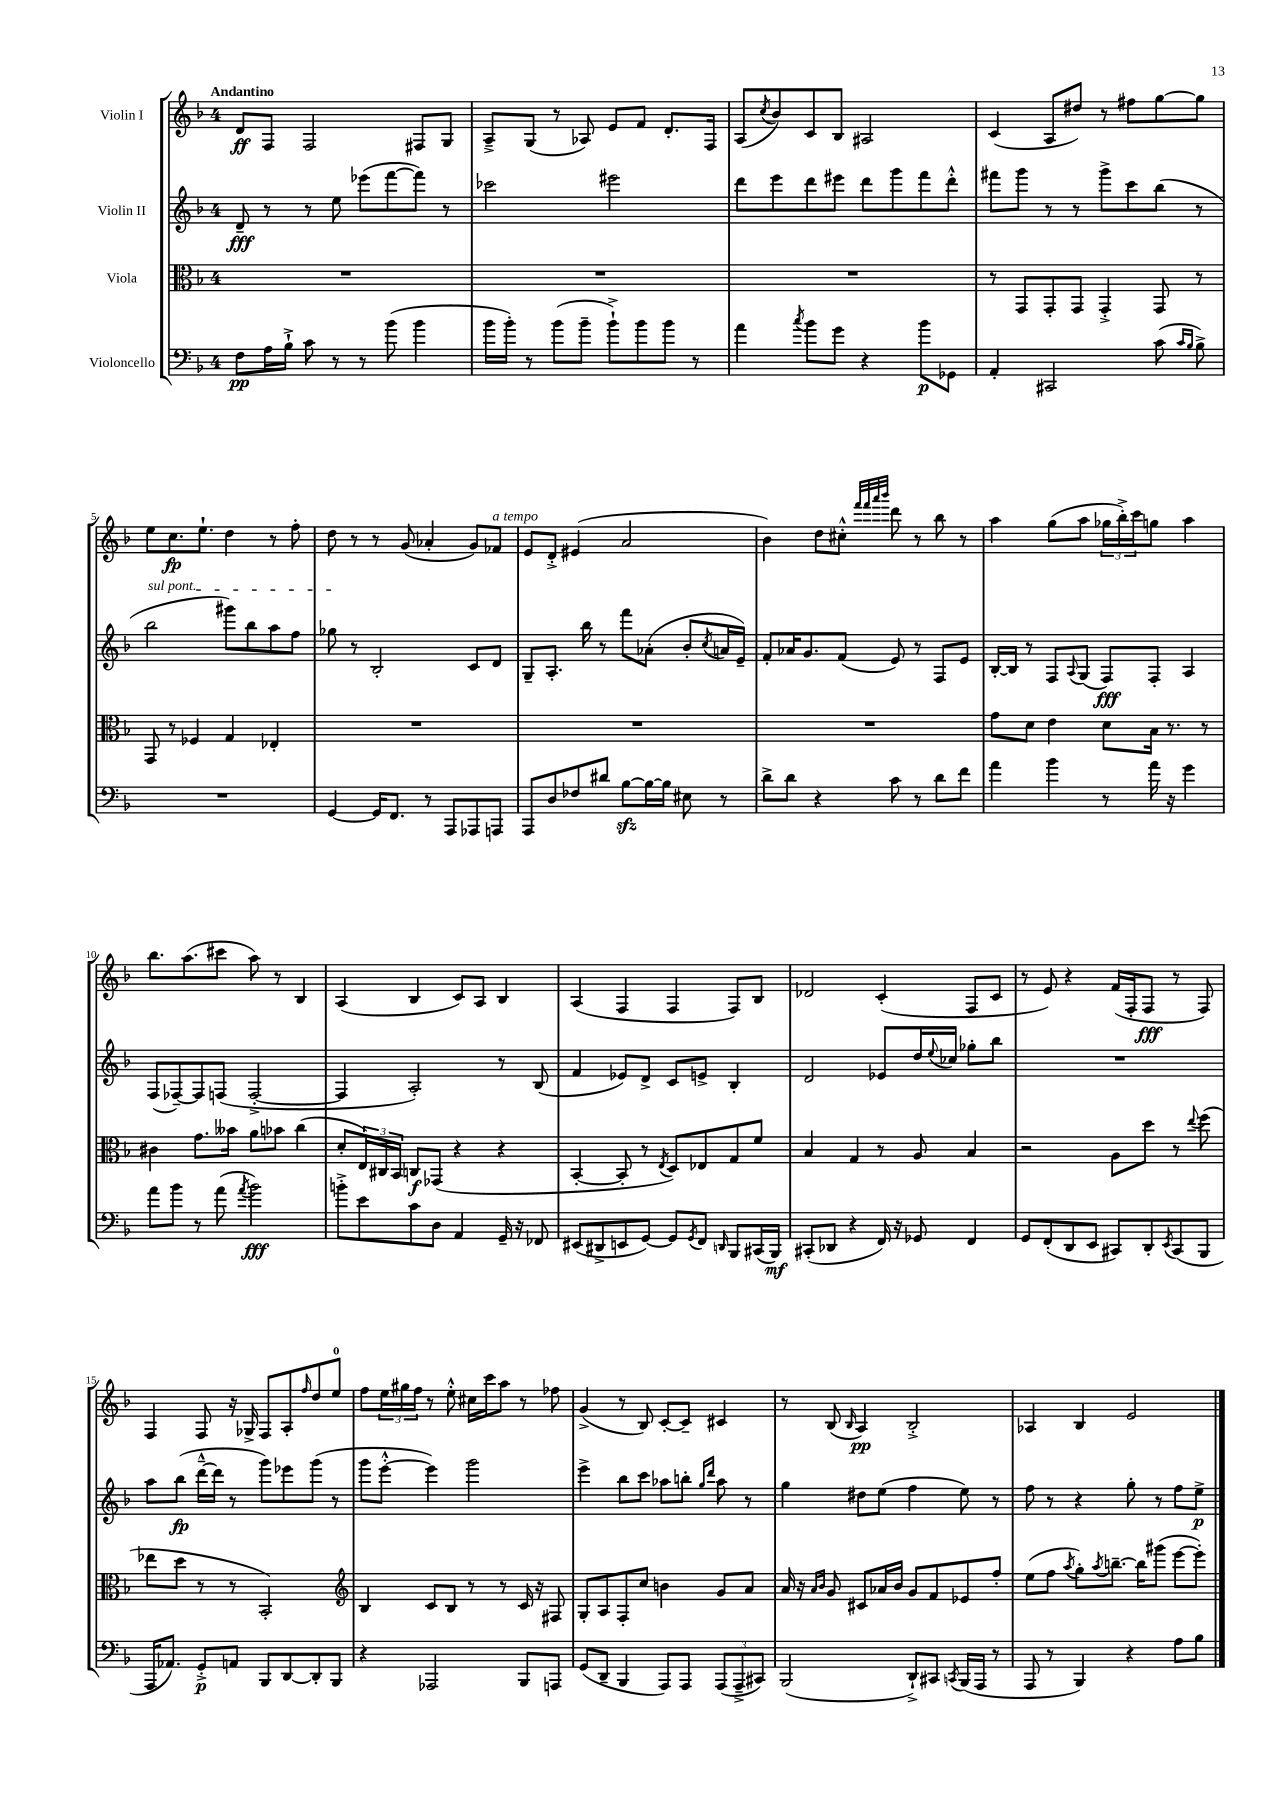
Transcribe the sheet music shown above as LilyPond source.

<<
\new StaffGroup <<
\new Staff = "s0" \with { instrumentName = "Violin I" } {
    \clef treble \key f \major \once \override Staff.TimeSignature.style = #'single-digit \time 4/4 \tempo "Andantino"
    d'8\ff f8 f2 fis8 g8 |
    a8---> g8( r8 aes8) e'8 f'8 d'8.-. f16 |
    a8( \acciaccatura { c''8 } bes'8) c'8 bes8 ais2 |
    c'4( a8 dis''8) r8 fis''8 g''8~ g''8 |
    e''8 c''8.\fp e''8.-! d''4 r8 f''8-. |
    d''8 r8 r8 g'8( aes'4-. g'8) fes'8^\markup { \italic "a tempo" } |
    e'8 d'8-.-> eis'4( a'2 |
    bes'4) d''8 cis''8-.-^ \grace { f'''32 f'''32 a'''32 bes'''32 } d'''8 r8 bes''8 r8 |
    a''4 g''8( a''8 \tuplet 3/2 { ges''16 bes''16-.->) c'''16 } g''8 a''4 |
    bes''8. a''8.( cis'''8 a''8) r8 bes4 |
    a4( bes4 c'8) a8 bes4 |
    a4( f4 f4 f8) bes8 |
    des'2 c'4-.( f8 c'8 |
    r8 e'8) r4 f'16( f16-. f8\fff r8 f8) |
    f4 f8 r16 ges16-> f8 a8-. \grace { f''16 } d''8 e''8-0 |
    f''8 \tuplet 3/2 { e''16 gis''16 f''16 } r8 e''8-.-^ cis''16 c'''16 a''8 r8 fes''8 |
    g'4->( r8 bes8) c'8~-. c'8-- cis'4 |
    r8 bes8( \grace { bes16 } a4\pp) bes2-.-> |
    aes4 bes4 e'2 \bar "|." |
}
\new Staff = "s1" \with { instrumentName = "Violin II" } {
    \clef treble \key f \major \once \override Staff.TimeSignature.style = #'single-digit \time 4/4
    d'8--\fff r8 r8 e''8 ees'''8( f'''8~ f'''8) r8 |
    ces'''2 eis'''2 |
    d'''8 e'''8 d'''8 eis'''8 d'''8 g'''8 f'''8 d'''8-.-^ |
    fis'''8 g'''8 r8 r8 g'''8-> c'''8 bes''8( r8 |
    \once \override TextSpanner.bound-details.left.text = \markup { \italic "sul pont." } bes''2\startTextSpan gis'''8) bes''8 a''8 f''8 |
    ges''8\stopTextSpan r8 bes2-. c'8 d'8 |
    g8-- a8.-. bes''16 r8 f'''8 aes'8-.( bes'8-. \acciaccatura { c''8 } a'16 e'16--) |
    f'8-. aes'16 g'8. f'8( e'8) r8 f8 e'8 |
    bes16~-. bes16 r8 f8 \appoggiatura { a8 } g8( f8\fff) f8-. a4 |
    f8( fes8~--) fes8 f8( f2~-.-> |
    f4 a2-.) r8 bes8( |
    f'4 ees'8) d'8-> c'8 e'8-> bes4-. |
    d'2 ees'8 d''16 \appoggiatura { e''8 } ces''16 ges''8-. bes''8 |
    R1 |
    a''8 bes''8\fp( d'''16~---^ d'''16 r8 g'''8) ees'''8 g'''8( r8 |
    g'''8 e'''8~-.-^ e'''4) g'''2 |
    e'''4-> bes''8 c'''8 aes''8 b''8-. \grace { g''16 d'''16 } aes''8 r8 |
    g''4 dis''8 e''8( f''4 e''8) r8 |
    f''8 r8 r4 g''8-. r8 f''8 e''8->\p \bar "|." |
}
\new Staff = "s2" \with { instrumentName = "Viola" } {
    \clef alto \key f \major \once \override Staff.TimeSignature.style = #'single-digit \time 4/4
    R1 |
    R1 |
    R1 |
    r8 g,8 g,8-. g,8 g,4-.-> g,8 r8 |
    g,8 r8 fes4 g4 ees4-. |
    R1 |
    R1 |
    R1 |
    g'8 d'8 e'4 d'8 bes16 r8. r8 |
    cis'4 g'8. beses'16 a'8 bes'8 c''4( |
    d'8-. \tuplet 3/2 { e16) cis16 bes,16 } c8\f ges,8( r4 r4 |
    bes,4~-. bes,8-. r8 \acciaccatura { e8 } d8) ees8 g8 f'8 |
    bes4 g4 r8 a8 bes4 |
    r2 a8 d''8 r8 \appoggiatura { e''8 } f''8( |
    ees''8 d''8 r8 r8 bes,2-.) |
    \clef treble bes4 c'8 bes8 r8 r8 c'16 r16 fis8 |
    g8-. a8 f8-. c''8 b'4 g'8 a'8 |
    a'16 r16 \grace { a'16 bes'16 } g'8 cis'8 aes'16 bes'16 g'8 f'8 ees'8 f''8-. |
    e''8( f''8 \acciaccatura { a''8 } g''8-.) \acciaccatura { a''8 } b''8.~-- b''16 gis'''8( e'''8~ e'''8-.) \bar "|." |
}
\new Staff = "s3" \with { instrumentName = "Violoncello" } {
    \clef bass \key f \major \once \override Staff.TimeSignature.style = #'single-digit \time 4/4
    f8\pp a16 bes16-!-> c'8 r8 r8 bes'8( bes'4 |
    bes'16 bes'16-.) r8 bes'8( bes'8-- bes'8-!->) bes'8 bes'8 r8 |
    a'4 \acciaccatura { c''8 } bes'8 g'8 r4 bes'8\p ges,8 |
    a,4-. cis,2 c'8( \grace { c'16 bes16 } bes8->) |
    R1 |
    g,4~ g,16 f,8. r8 a,,8 aes,,8 a,,8 |
    a,,8 d8 fes8 dis'8 bes8~\sfz bes16~ bes16 eis8 r8 |
    d'8-> d'8 r4 c'8 r8 d'8 f'8 |
    a'4 bes'4 r8 a'16 r16 g'4 |
    a'8 bes'8 r8 a'8( \acciaccatura { a'8 } bes'2\fff) |
    b'8-.-> e'8 c'8 d8 a,4 g,16-- r16 fes,8 |
    eis,8( dis,8-> e,8 g,8~) g,8 \acciaccatura { g,8 } f,8 \grace { d,16 } bes,,8 cis,16( bes,,16\mf) |
    cis,8-.( des,8 r4 f,16) r16 ges,8 f,4 |
    g,8 f,8-.( d,8 e,8 cis,8) d,8-. \acciaccatura { e,8 } cis,8( bes,,8 |
    a,,16 aes,8.) g,8-.->\p a,8 bes,,8 d,8~ d,8-. bes,,8 |
    r4 aes,,2 bes,,8 a,,8 |
    g,8( d,8-- bes,,4 a,,8) a,,8 \tuplet 3/2 { a,,8( a,,8---> cis,8) } |
    bes,,2( d,8-!->) cis,8 \acciaccatura { c,8 } bes,,16( a,,16 r8 |
    a,,8 r8 bes,,4) r4 a8 bes8 \bar "|." |
}
>>
>>
